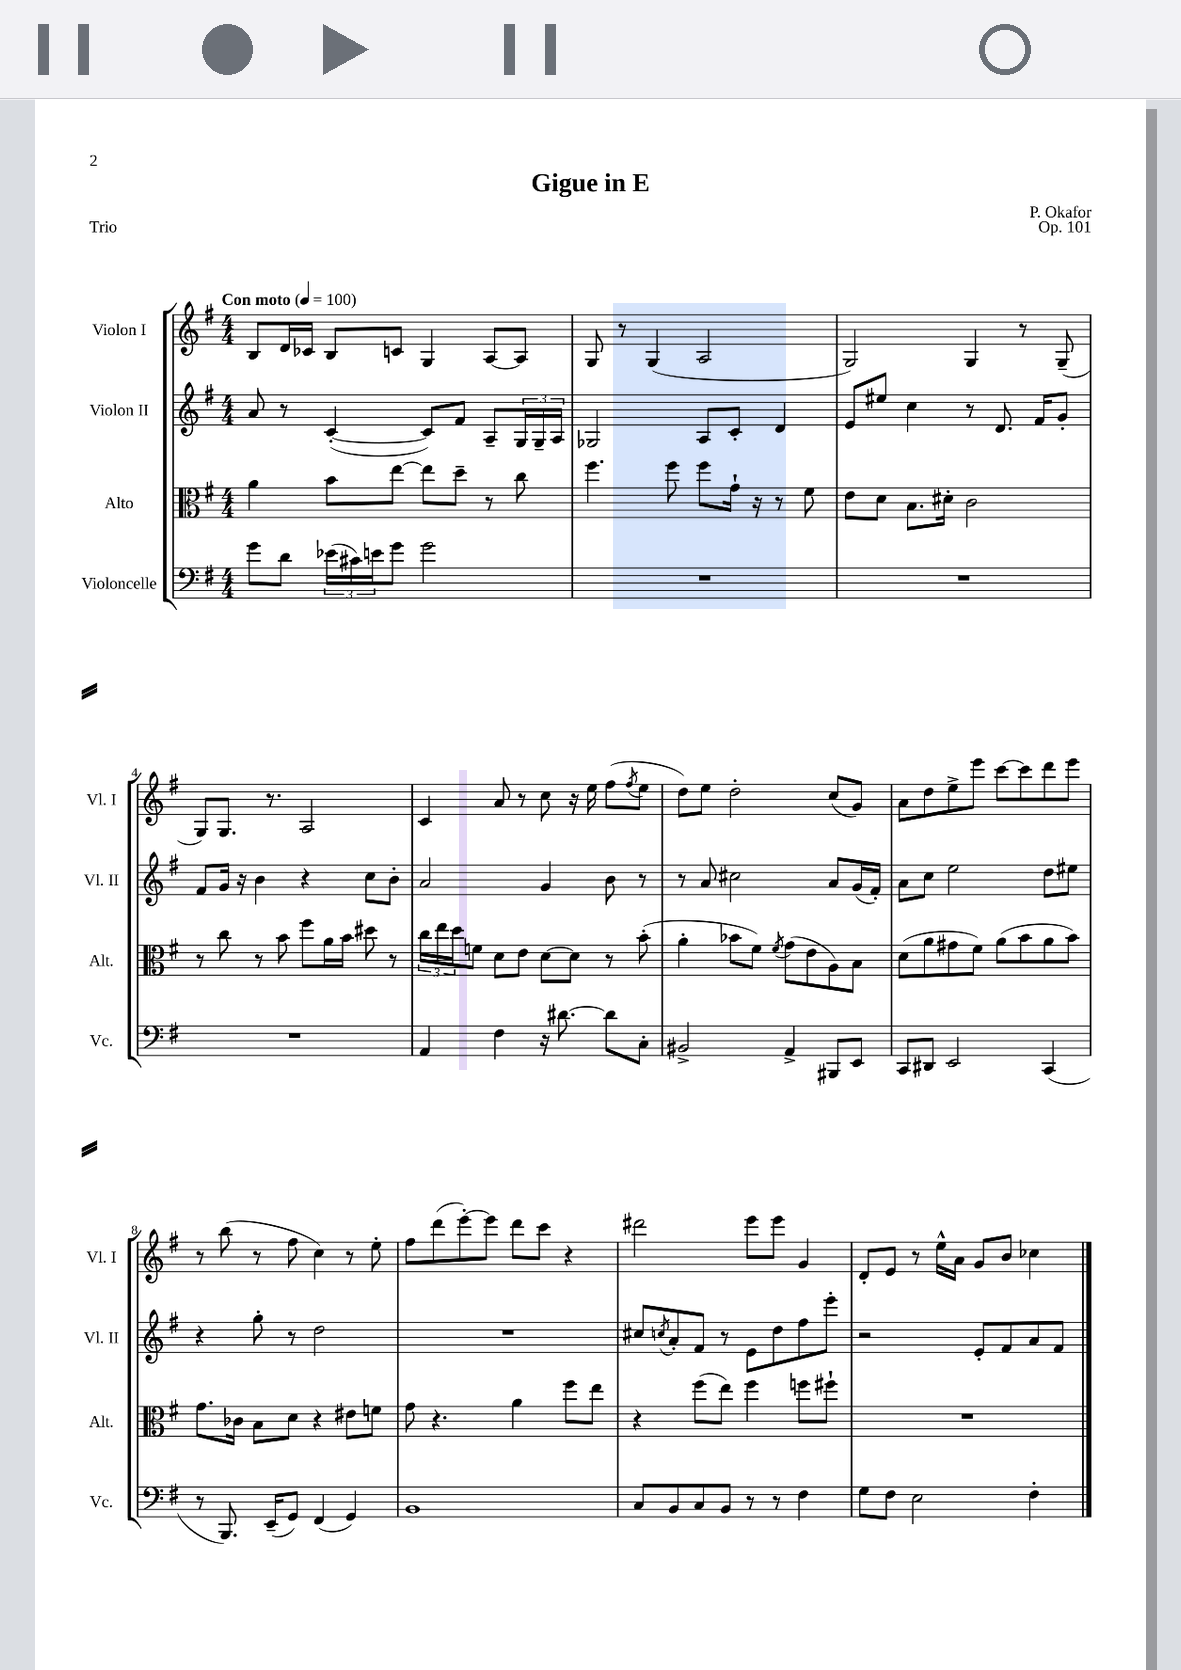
\header { title = "Gigue in E" composer = "P. Okafor" opus = "Op. 101" piece = "Trio" }
<<
\new StaffGroup <<
\new Staff = "s0" \with { instrumentName = "Violon I" shortInstrumentName = "Vl. I" } {
    \clef treble \key g \major \numericTimeSignature \time 4/4 \tempo "Con moto" 4 = 100
    b8 d'16 ces'16 b8 c'8 g4 a8~ a8 |
    g8 r8 g4( a2 |
    g2) g4 r8 g8--( |
    g8) g8. r8. a2 |
    c'4 a'8 r8 c''8 r16 e''16 fis''8( \acciaccatura { fis''8 } e''8 |
    d''8) e''8 d''2-. c''8( g'8) |
    a'8 d''8 e''8-> e'''8 c'''8~ c'''8 d'''8 e'''8 |
    r8 b''8( r8 fis''8 c''4) r8 e''8-. |
    fis''8 d'''8( e'''8~-.) e'''8 d'''8 c'''8 r4 |
    dis'''2 e'''8 e'''8 g'4 |
    d'8-. e'8 r8 e''16-^ a'16 g'8 b'8 ces''4 \bar "|." |
}
\new Staff = "s1" \with { instrumentName = "Violon II" shortInstrumentName = "Vl. II" } {
    \clef treble \key g \major \numericTimeSignature \time 4/4
    a'8 r8 c'4~-.( c'8) fis'8 a8-- \tuplet 3/2 { g16 g16-- a16 } |
    ges2 a8 c'8-. d'4 |
    e'8 eis''8 c''4 r8 d'8. fis'16 g'8-. |
    fis'8 g'16 r16 b'4 r4 c''8 b'8-. |
    a'2 g'4 b'8 r8 |
    r8 a'8 cis''2 a'8 g'16( fis'16-.) |
    a'8 c''8 e''2 d''8 eis''8 |
    r4 g''8-. r8 d''2 |
    R1 |
    cis''8 \acciaccatura { c''8 } a'8-. fis'8 r8 e'8 d''8 fis''8 e'''8-. |
    r2 e'8-. fis'8 a'8 fis'8 \bar "|." |
}
\new Staff = "s2" \with { instrumentName = "Alto" shortInstrumentName = "Alt." } {
    \clef alto \key g \major \numericTimeSignature \time 4/4
    a'4 b'8 e''8~ e''8 d''8-- r8 c''8 |
    fis''4. fis''8 fis''8 g'16-! r16 r8 fis'8 |
    e'8 d'8 b8. dis'16-. c'2 |
    r8 c''8 r8 b'8 fis''8 a'16 b'16 dis''8 r8 |
    \tuplet 3/2 { c''16 e''16 d''16 } f'8 d'8 e'8 d'8~ d'8 r8 b'8-.( |
    a'4-. bes'8 fis'8) \acciaccatura { fis'8 } g'8( e'8 a8) b8 |
    d'8( a'8 gis'8 fis'8) a'8( b'8 a'8 b'8) |
    g'8. ces'16 b8 d'8 r4 eis'8 f'8 |
    g'8 r4. a'4 fis''8 e''8 |
    r4 fis''8( e''8) fis''4 f''8 fis''8-! |
    R1 \bar "|." |
}
\new Staff = "s3" \with { instrumentName = "Violoncelle" shortInstrumentName = "Vc." } {
    \clef bass \key g \major \numericTimeSignature \time 4/4
    g'8 d'8 \tuplet 3/2 { ees'16( cis'16) e'16 } g'8 g'2 |
    R1 |
    R1 |
    R1 |
    a,4 fis4 r16 dis'8.~ dis'8 c8-. |
    bis,2-> a,4-> bis,,8 e,8 |
    c,8 dis,8 e,2 c,4( |
    r8 b,,8.) e,16--( g,8) fis,4( g,4) |
    b,1 |
    c8 b,8 c8 b,8 r8 r8 fis4 |
    g8 fis8 e2 fis4-. \bar "|." |
}
>>
>>
